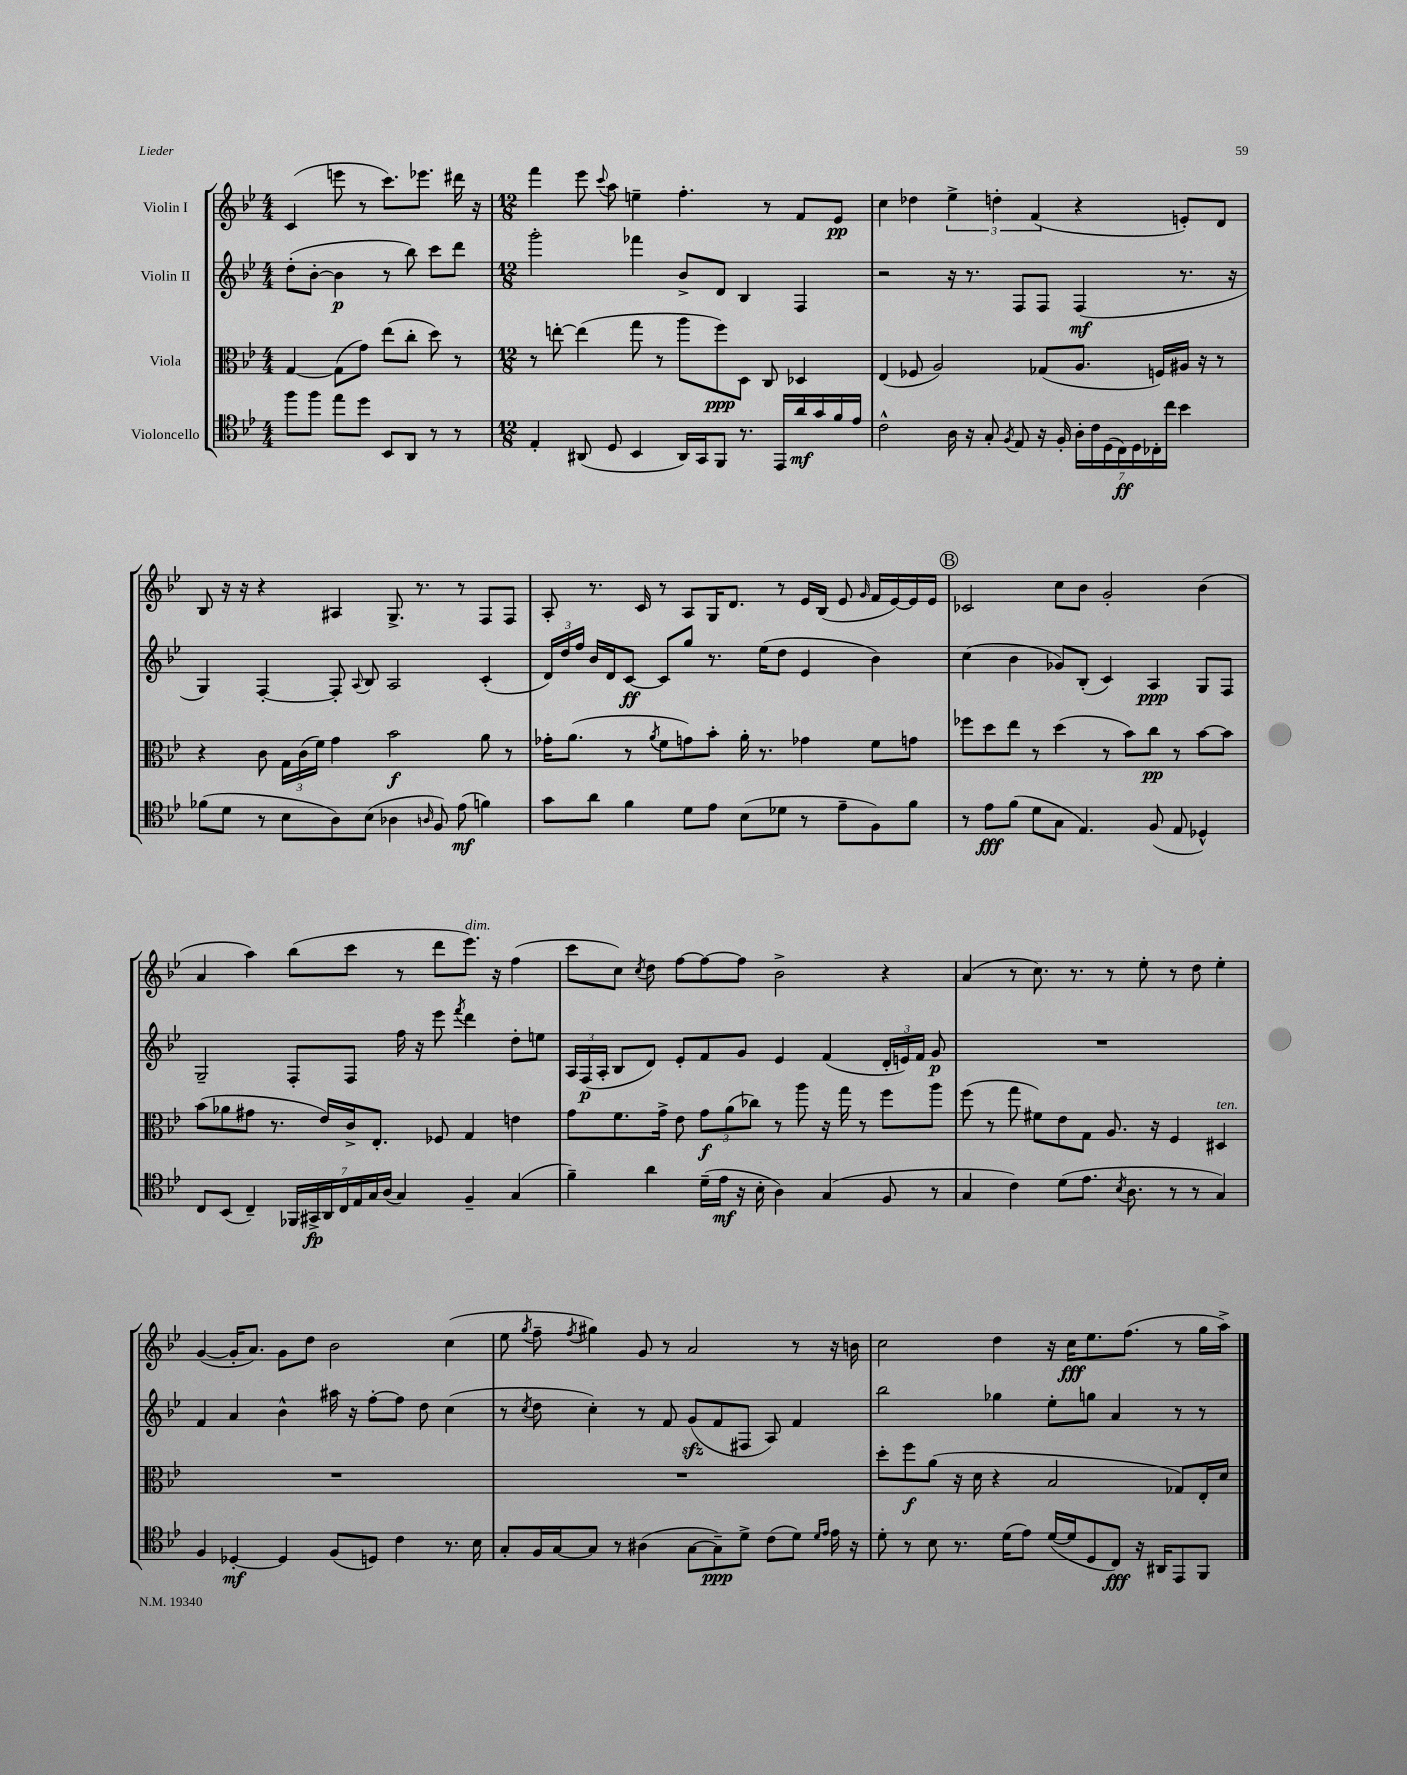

**kern	**kern	**kern	**kern
*staff4	*staff3	*staff2	*staff1
*clefC4	*clefC3	*clefG2	*clefG2
*k[b-e-]	*k[b-e-]	*k[b-e-]	*k[b-e-]
*M4/4	*M4/4	*M4/4	*M4/4
8ff	[4G	(8dd'	(4c
8ff	.	[8b-'	.
8ee-	(8G]	4b-]	8eee
8dd	8g)	.	8r
8BB-	(8ee-	8r	8.ccc)
8AA	8cc'	8bb-)	.
.	.	.	8.eee-
8r	8dd)	8ccc	.
8r	8r	8ddd	16ddd#
.	.	.	16r
=	=	=	=
*M12/8	*M12/8	*M12/8	*M12/8
4E-'	8r	2ggg'	4fff
.	[8ee'	.	.
(8AA#	(4ee]	.	8eee-
.	.	.	8qqccc
8D	.	.	8aa
4BB-	8gg	4fff-	4ee~
.	8r	.	.
16AA#)	8aa	8b-^	4.ff'
16GG	.	.	.
8FF	8ff)	8d	.
8.r	8D	4B-	.
.	8C	.	8r
16EE-	.	.	.
16a	4D-	4F	8f
16g	.	.	.
16f	.	.	8e-
16e-	.	.	.
=	=	=	=
2c^^	(4E-	2r	4cc
.	8F-	.	4dd-
.	2A)	.	.
16A	.	16r	6ee-^
16r	.	8.r	.
8G'	.	.	.
.	.	.	6dd'
8qF	.	.	.
8E-	.	8F	.
.	.	.	(6f
16r	(8G-	8F	.
16F'	.	.	.
28A'	8.A	(4F	4r
28c	.	.	.
(28D	.	.	.
28C)	.	.	.
28D	.	.	.
28C-'	.	.	.
.	16F)	.	.
28cc	.	.	.
4b-	16A#	8.r	8e')
.	16r	.	.
.	8r	.	8d
.	.	16r	.
=	=	=	=
(8f-	4r	4G)	8B-
8d	.	.	16r
.	.	.	16r
8r	8c	[4F'	4r
8B-	24G	.	.
.	(24c	.	.
.	24f)	.	.
8A)	4g	8F']	4A#
.	.	8qqA	.
(8B-	.	8B-	.
4A-	2b-	2A	8.G^
.	.	.	8.r
16qqA	.	.	.
8F)	.	.	.
(8e-	.	.	8r
4f)	8a	(4c'	8F
.	8r	.	8F
=	=	=	=
8g	16g-'	24d)	8A'
.	.	24dd	.
.	(8.a	.	.
.	.	24ff	.
8a	.	16b-	8.r
.	.	16d	.
4f	8r	[8c	.
.	.	.	16c
.	8qa	.	.
.	8f	8c]	8r
8d	8g)	8gg	8A
8e-	8b-'	8.r	16G
.	.	.	8.d
(8B-	16a'	.	.
.	8.r	(16ee-	.
8d-	.	8dd	8r
8r	4g-	4e-	16e-
.	.	.	(16B-
8e-~	.	.	8e-
.	.	.	16qqg
8F)	8f	4b-)	16f
.	.	.	[16e-)
8f	8g	.	16e-]
.	.	.	16e-
=	=	=	=
8r	8ff-	(4cc	2c-
8e-	8dd	.	.
(8f	8ee-	4b-	.
8d	8r	.	.
8G	(4dd	8g-)	8cc
4.E-)	.	(8B-'	8b-
.	8r	4c)	2g'
.	8b-)	.	.
(8F	8cc	4A	.
8E-	8r	.	.
4D-^^)	[8b-	8G	(4b-
.	8b-]	8F	.
=	=	=	=
8C	(8b-	2G~	4a
(8BB-	8a-	.	.
4C~)	8g#	.	4aa)
.	8.r	.	.
28FF-	.	8F'	(8bb-
28GG#^	.	.	.
.	16e-)	.	.
28AA	.	.	.
28C	.	.	.
.	16c^	8F	8ccc
28E-	.	.	.
28G	.	.	.
.	8.E-'	.	.
(28A	.	.	.
4G)	.	16ff	8r
.	.	16r	.
.	8F-	8eee-	8ddd
.	.	8qfff	.
4F~	4G	4ddd	8.eee-)
.	.	.	16r
(4G	4e	8dd'	(4ff
.	.	8ee	.
=	=	=	=
4f~)	8g	24A	8ccc
.	.	(24F	.
.	.	24A'	.
.	8.f	8B-	8cc)
.	.	.	8qcc
4a	.	8d)	8dd
.	16g^	.	.
.	8e-	8e-'	[8ff
(16d~	12g	8f	8ff_
16e-	.	.	.
.	(12a	.	.
16r	.	8g	8ff]
.	12cc-)	.	.
16B-'	.	.	.
4A)	8r	4e-	2b-^
.	8aa	.	.
(4G	16r	(4f	.
.	16gg	.	.
.	8r	.	.
8F	8ff	24d'	4r
.	.	24e)	.
.	.	24f	.
8r	8aa	8g	.
=	=	=	=
4G	(8ff	1.r	(4a
.	8r	.	.
4c)	8gg	.	8r
.	8f#)	.	8.cc)
(8d	8e-	.	.
.	.	.	8.r
8.e-	8G	.	.
.	8.A	.	8r
8qB-	.	.	.
8.A	.	.	.
.	.	.	8ee-'
.	16r	.	.
8r	4F	.	8r
8r	.	.	8dd
4G)	4D#	.	4ee-'
=	=	=	=
4F	1.r	4f	([4g
[4D-'	.	4a	16g']
.	.	.	8.a)
4D-]	.	4b-^^	8g
.	.	.	8dd
(8F	.	16aa#	2b-
.	.	16r	.
8D)	.	[8ff'	.
4c	.	8ff]	.
.	.	8dd	.
8.r	.	(4cc	(4cc
16B-	.	.	.
=	=	=	=
8G'	1.r	8r	8ee-
.	.	8qcc	8qgg
16F	.	8dd	8ff~
[16G	.	.	.
.	.	.	8qff
8G]	.	4cc')	4gg#)
8r	.	.	.
(4A#	.	8r	8g
.	.	8f	8r
[8G	.	(8g	2a
8G~])	.	8f	.
8d^	.	8F#	.
(8c	.	8A)	.
8d)	.	4f	8r
16qqd	.	.	.
16qqe-	.	.	.
16e-	.	.	16r
16r	.	.	16b
=	=	=	=
8d'	8dd'	2bb-	2cc
8r	8ff	.	.
8B-	(8a	.	.
8.r	16r	.	.
.	16d	.	.
.	4r	4gg-	4dd
(16d	.	.	.
8e-)	.	.	.
([16d	2B-	8ee-'	16r
16d]	.	.	16cc
8D	.	8gg	8.ee-
8C)	.	4a	.
.	.	.	(8.ff
16r	.	.	.
16AA#	.	.	.
8EE-	8G-)	8r	8r
8FF	16E-'	8r	16gg
.	16d	.	16aa^)
==	==	==	==
*-	*-	*-	*-
